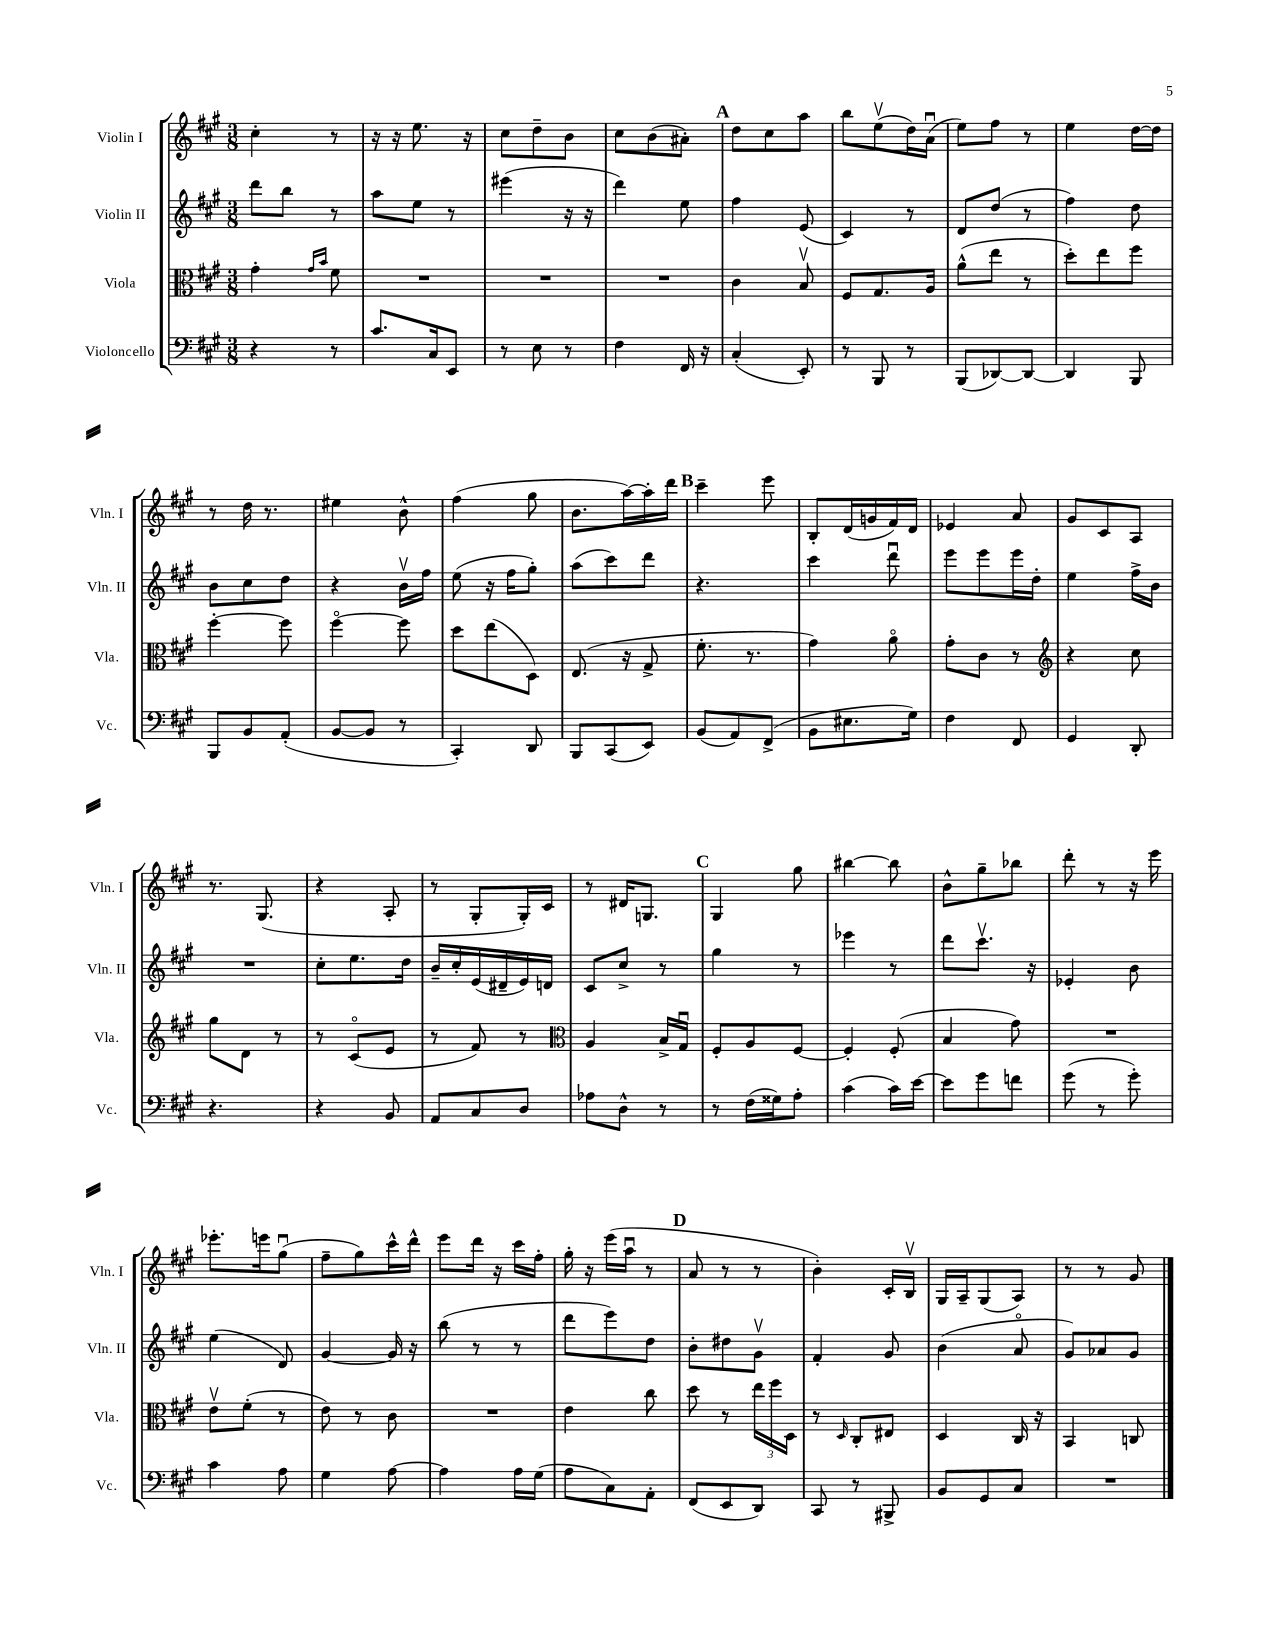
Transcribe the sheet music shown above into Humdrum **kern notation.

**kern	**kern	**kern	**kern
*staff4	*staff3	*staff2	*staff1
*clefF4	*clefC3	*clefG2	*clefG2
*k[f#c#g#]	*k[f#c#g#]	*k[f#c#g#]	*k[f#c#g#]
*M3/8	*M3/8	*M3/8	*M3/8
4r	4g#'	8ddd	4cc#'
.	.	8bb	.
.	16qqg#	.	.
.	16qqb	.	.
8r	8f#	8r	8r
=	=	=	=
8.c#	4.r	8aa	16r
.	.	.	16r
.	.	8ee	8.ee
16C#	.	.	.
8EE	.	8r	.
.	.	.	16r
=	=	=	=
8r	4.r	(4eee#	8cc#
8E	.	.	8dd~
8r	.	16r	8b
.	.	16r	.
=	=	=	=
4F#	4.r	4ddd)	8cc#
.	.	.	(8b
16FF#	.	8ee	8a#')
16r	.	.	.
=	=	=	=
(4C#'	4c#	4ff#	8dd
.	.	.	8cc#
8EE')	8Bv	(8e	8aa
=	=	=	=
8r	8F#	4c#)	8bb
8BBB	8.G#	.	(8eev
8r	.	8r	16dd)
.	16A	.	(16au
=	=	=	=
(8BBB	(8a^^	8d	8ee)
[8DD-)	8ee	(8dd	8ff#
8DD-_	8r	8r	8r
=	=	=	=
4DD-]	8dd')	4ff#)	4ee
.	8ee	.	.
8BBB	8ff#	8dd	[16dd
.	.	.	16dd]
=	=	=	=
8BBB	[4ff#'	8b	8r
8BB	.	8cc#	16dd
.	.	.	8.r
(8AA'	8ff#]	8dd	.
=	=	=	=
[8BB	[4ff#o	4r	4ee#
8BB]	.	.	.
8r	8ff#]	16bv	8b^^
.	.	16ff#	.
=	=	=	=
4CC#')	8dd	(8ee	(4ff#
.	(8ee	16r	.
.	.	16ff#	.
8DD	8D)	8gg#')	8gg#
=	=	=	=
8BBB	(8.E	(8aa	8.b
(8CC#	.	8ccc#)	.
.	16r	.	[16aa)
8EE)	8G#^	8ddd	16aa']
.	.	.	16ddd
=	=	=	=
(8BB	8.f#'	4.r	4ccc#~
8AA)	.	.	.
.	8.r	.	.
(8FF#^	.	.	8eee
=	=	=	=
8BB	4g#)	4ccc#	8B'
8.E#	.	.	(16d
.	.	.	16g
.	8ao	8dddu	16f#)
16G#)	.	.	16d
=	=	=	=
4F#	8g#'	8eee	4e-
.	8c#	8eee	.
8FF#	8r	16eee	8a
.	.	16dd'	.
=	=	=	=
*	*clefG2	*	*
4GG#	4r	4ee	8g#
.	.	.	8c#
8DD'	8cc#	16ff#^	8A
.	.	16b	.
=	=	=	=
4.r	8gg#	4.r	8.r
.	8d	.	.
.	.	.	(8.G#
.	8r	.	.
=	=	=	=
4r	8r	8cc#'	4r
.	(8c#o	8.ee	.
8BB	8e	.	8A'
.	.	16dd	.
=	=	=	=
8AA	8r	16b~	8r
.	.	16cc#'	.
8C#	8f#)	(16e	8G#'
.	.	16d#~	.
8D	8r	16e)	16G#')
.	.	16d	16c#
=	=	=	=
*	*clefC3	*	*
8A-	4A	8c#	8r
8D^^	.	8cc#^	16d#
.	.	.	8.G
8r	16B^	8r	.
.	16G#u	.	.
=	=	=	=
8r	8F#'	4gg#	4G#
(16F#	8A	.	.
16G##)	.	.	.
8A'	[8F#	8r	8gg#
=	=	=	=
(4c#	4F#']	4eee-	[4bb#
16c#)	(8F#'	8r	8bb#]
[16e	.	.	.
=	=	=	=
8e]	4B	8ddd	8b^^
8g#	.	8.ccc#v	8gg#~
8f	8g#)	.	8bb-
.	.	16r	.
=	=	=	=
(8g#	4.r	4e-'	8ddd'
8r	.	.	8r
8g#')	.	8b	16r
.	.	.	16eee
=	=	=	=
4c#	8ev	(4ee	8.eee-'
.	(8f#'	.	.
.	.	.	16eee
8A	8r	8d)	(8gg#u
=	=	=	=
4G#	8e)	[4g#	8ff#~
.	8r	.	8gg#)
[8A	8c#	16g#]	16ccc#^^
.	.	16r	16ddd^^
=	=	=	=
4A]	4.r	(8bb	8eee
.	.	8r	16ddd
.	.	.	16r
16A	.	8r	16ccc#
(16G#	.	.	16ff#'
=	=	=	=
8A	4e	8ddd	16gg#'
.	.	.	16r
8C#)	.	8eee)	(16eee
.	.	.	16aau
8AA'	8cc#	8dd	8r
=	=	=	=
(8FF#	8dd	8b'	8a
8EE	8r	8dd#	8r
8DD)	24ee	8g#v	8r
.	24ff#	.	.
.	24D	.	.
=	=	=	=
8CC#	8r	4f#'	4b')
.	16qqD	.	.
8r	8C#'	.	.
8BBB#^	8E#	8g#	16c#'
.	.	.	16Bv
=	=	=	=
8BB	4D	(4b	16G#
.	.	.	16A~
8GG#	.	.	(8G#
8C#	16C#	8ao	8A)
.	16r	.	.
=	=	=	=
4.r	4BB	8g#)	8r
.	.	8a-	8r
.	8C	8g#	8g#
==	==	==	==
*-	*-	*-	*-
